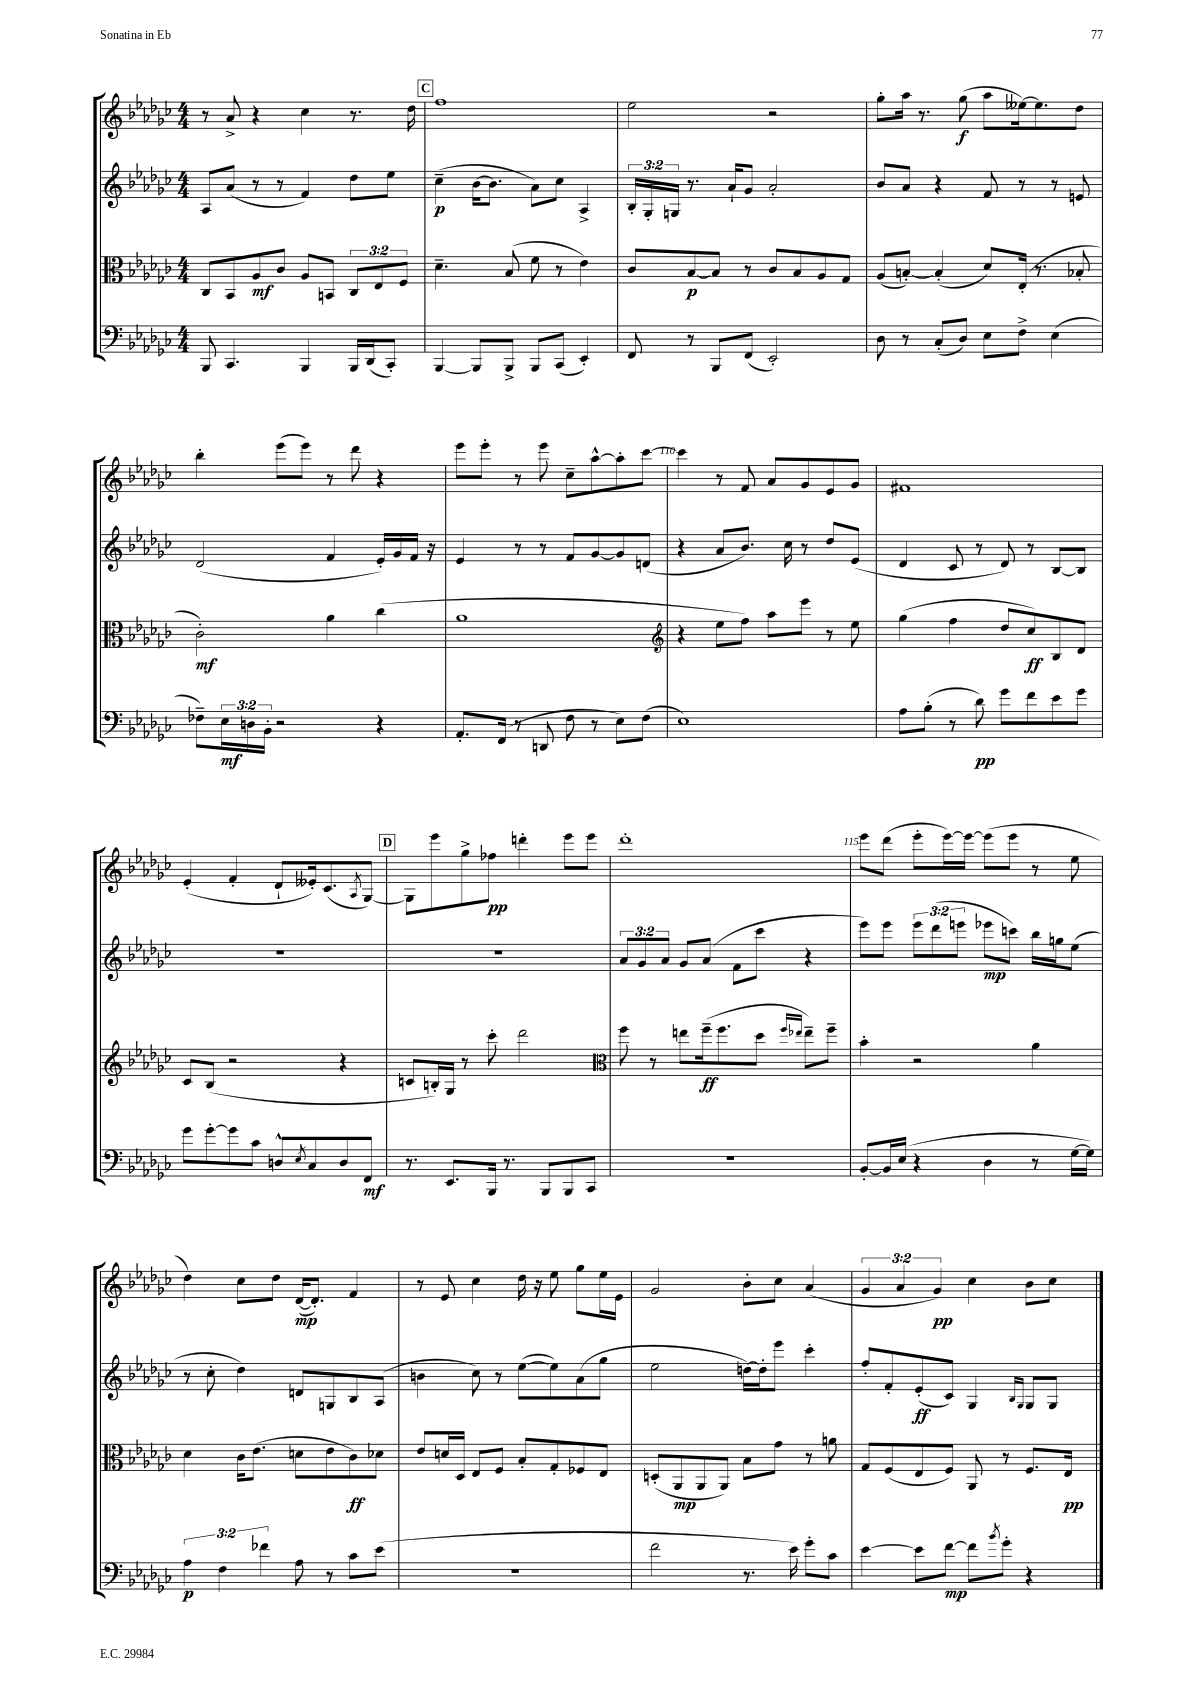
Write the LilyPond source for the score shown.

<<
\new StaffGroup <<
\new Staff = "s0" {
    \clef treble \key ges \major \numericTimeSignature \time 4/4 \override Staff.TupletNumber.text = #tuplet-number::calc-fraction-text
    r8 aes'8-> r4 ces''4 r8. des''16 |
    \mark \markup { \box "C" } f''1 |
    ees''2 r2 |
    ges''8-. aes''16 r8. ges''8\f( aes''8 eeses''16~) eeses''8. des''8 |
    bes''4-. ees'''8( ees'''8) r8 des'''8 r4 |
    ees'''8 ees'''8-. r8 ees'''8 ces''8-- aes''8~-^ aes''8-. ces'''8~ |
    ces'''4 r8 f'8 aes'8 ges'8 ees'8 ges'8 |
    fis'1 |
    ees'4-.( f'4-. des'8-! eeses'16-.) ces'8.( \acciaccatura { aes8 } ges8~) |
    \mark \markup { \box "D" } ges8 ees'''8 ges''8-> fes''8\pp d'''4-. ees'''8 ees'''8 |
    des'''1-. |
    ees'''8 des'''8( ees'''8-. ees'''16~) ees'''16~ ees'''8( ees'''8 r8 ees''8 |
    des''4) ces''8 des''8 des'16~\mp( des'8.-.) f'4 |
    r8 ees'8 ces''4 des''16 r16 ees''8 ges''8 ees''16 ees'16 |
    ges'2 bes'8-. ces''8 aes'4( |
    \tuplet 3/2 { ges'4 aes'4 ges'4\pp) } ces''4 bes'8 ces''8 \bar "|." |
}
\new Staff = "s1" {
    \clef treble \key ges \major \numericTimeSignature \time 4/4 \override Staff.TupletNumber.text = #tuplet-number::calc-fraction-text
    aes8 aes'8( r8 r8 f'4) des''8 ees''8 |
    \mark \markup { \box "C" } ces''4--\p( bes'16~ bes'8. aes'8) ces''8 aes4-> |
    \tuplet 3/2 { bes16-. ges16-. g16 } r8. aes'16-! ges'8 aes'2-. |
    bes'8 aes'8 r4 f'8 r8 r8 e'8 |
    des'2( f'4 ees'16-.) ges'16 f'16 r16 |
    ees'4 r8 r8 f'8 ges'8~ ges'8 d'8( |
    r4 aes'8 bes'8.) ces''16 r8 des''8 ees'8( |
    des'4 ces'8 r8 des'8) r8 bes8~ bes8 |
    R1 |
    \mark \markup { \box "D" } R1 |
    \tuplet 3/2 { aes'8 ges'8 aes'8 } ges'8 aes'8( f'8 ces'''8 r4 |
    ees'''8) ees'''8 \tuplet 3/2 { ees'''8 des'''8( e'''8 } ees'''8\mp c'''8) bes''16 g''16 ees''8( |
    r8 ces''8-. des''4) d'8 g8 bes8 aes8( |
    b'4 ces''8) r8 ees''8~( ees''8) aes'8( ges''8 |
    ees''2 d''16~) d''16-. ees'''8 ces'''4-. |
    f''8-. f'8-. ees'8-.\ff( ces'8) ges4 \grace { bes16 ges16 } ges8 ges8 \bar "|." |
}
\new Staff = "s2" {
    \clef alto \key ges \major \numericTimeSignature \time 4/4 \override Staff.TupletNumber.text = #tuplet-number::calc-fraction-text
    ces8 bes,8 aes8\mf ces'8 aes8 b,8 \tuplet 3/2 { ces8 ees8 f8 } |
    \mark \markup { \box "C" } des'4.-- bes8( f'8 r8 ees'4) |
    ces'8 bes8~\p bes8 r8 ces'8 bes8 aes8 ges8 |
    aes8( b8~-.) b4-.( des'8) ees16-.( r8. bes8-. |
    ces'2-.\mf) aes'4 ces''4( |
    aes'1 |
    \clef treble r4 ees''8 f''8) aes''8 ees'''8 r8 ees''8 |
    ges''4( f''4 des''8 ces''8\ff) bes8 des'8 |
    ces'8 bes8( r2 r4 |
    \mark \markup { \box "D" } c'8 b16-.) ges16 r8 ces'''8-. des'''2 |
    \clef alto f''8 r8 e''8 f''16--\ff( f''8. des''8 \grace { f''16 ees''16 } ees''8--) f''8-- |
    bes'4-. r2 aes'4 |
    des'4 ces'16 ees'8.( d'8 ees'8 ces'8\ff) des'8 |
    ees'8 d'16 des16 ees8 f8 bes8-. ges8-. fes8 ees8 |
    d8-.( aes,8\mp aes,8 aes,8) bes8 ges'8 r8 a'8 |
    ges8 f8( ees8 f8) aes,8 r8 f8. ees16\pp \bar "|." |
}
\new Staff = "s3" {
    \clef bass \key ges \major \numericTimeSignature \time 4/4 \override Staff.TupletNumber.text = #tuplet-number::calc-fraction-text
    bes,,8 ces,4. bes,,4 bes,,16 des,16( ces,8-.) |
    \mark \markup { \box "C" } bes,,4~ bes,,8 bes,,8-> bes,,8 ces,8( ees,4-.) |
    f,8 r8 bes,,8 f,8( ees,2-.) |
    des8 r8 ces8-.( des8) ees8 f8-> ees4( |
    fes8--) \tuplet 3/2 { ees16\mf d16 bes,16-. } r2 r4 |
    aes,8.-. f,16( r8 d,8 f8 r8 ees8) f8( |
    ees1) |
    aes8 bes8-.( r8 des'8\pp) ges'8 f'8 ees'8 ges'8 |
    ges'8 ges'8~-. ges'8 ces'8 d8-^ \acciaccatura { ees8 } ces8 d8 f,8\mf |
    \mark \markup { \box "D" } r8. ees,8. bes,,16 r8. bes,,8 bes,,8 ces,8 |
    R1 |
    bes,8~-. bes,16 ees16( r4 des4 r8 ges16~ ges16) |
    \tuplet 3/2 { aes4\p f4 fes'4 } aes8 r8 ces'8 ees'8( |
    R1 |
    f'2 r8. ees'16) ges'8-. ces'8 |
    ees'4~ ees'8 f'8~\mp f'8 \acciaccatura { bes'8 } ges'8-. r4 \bar "|." |
}
>>
>>
\layout { \context { \Score currentBarNumber = #104 \override BarNumber.break-visibility = ##(#f #t #t) barNumberVisibility = #(every-nth-bar-number-visible 5) } }
